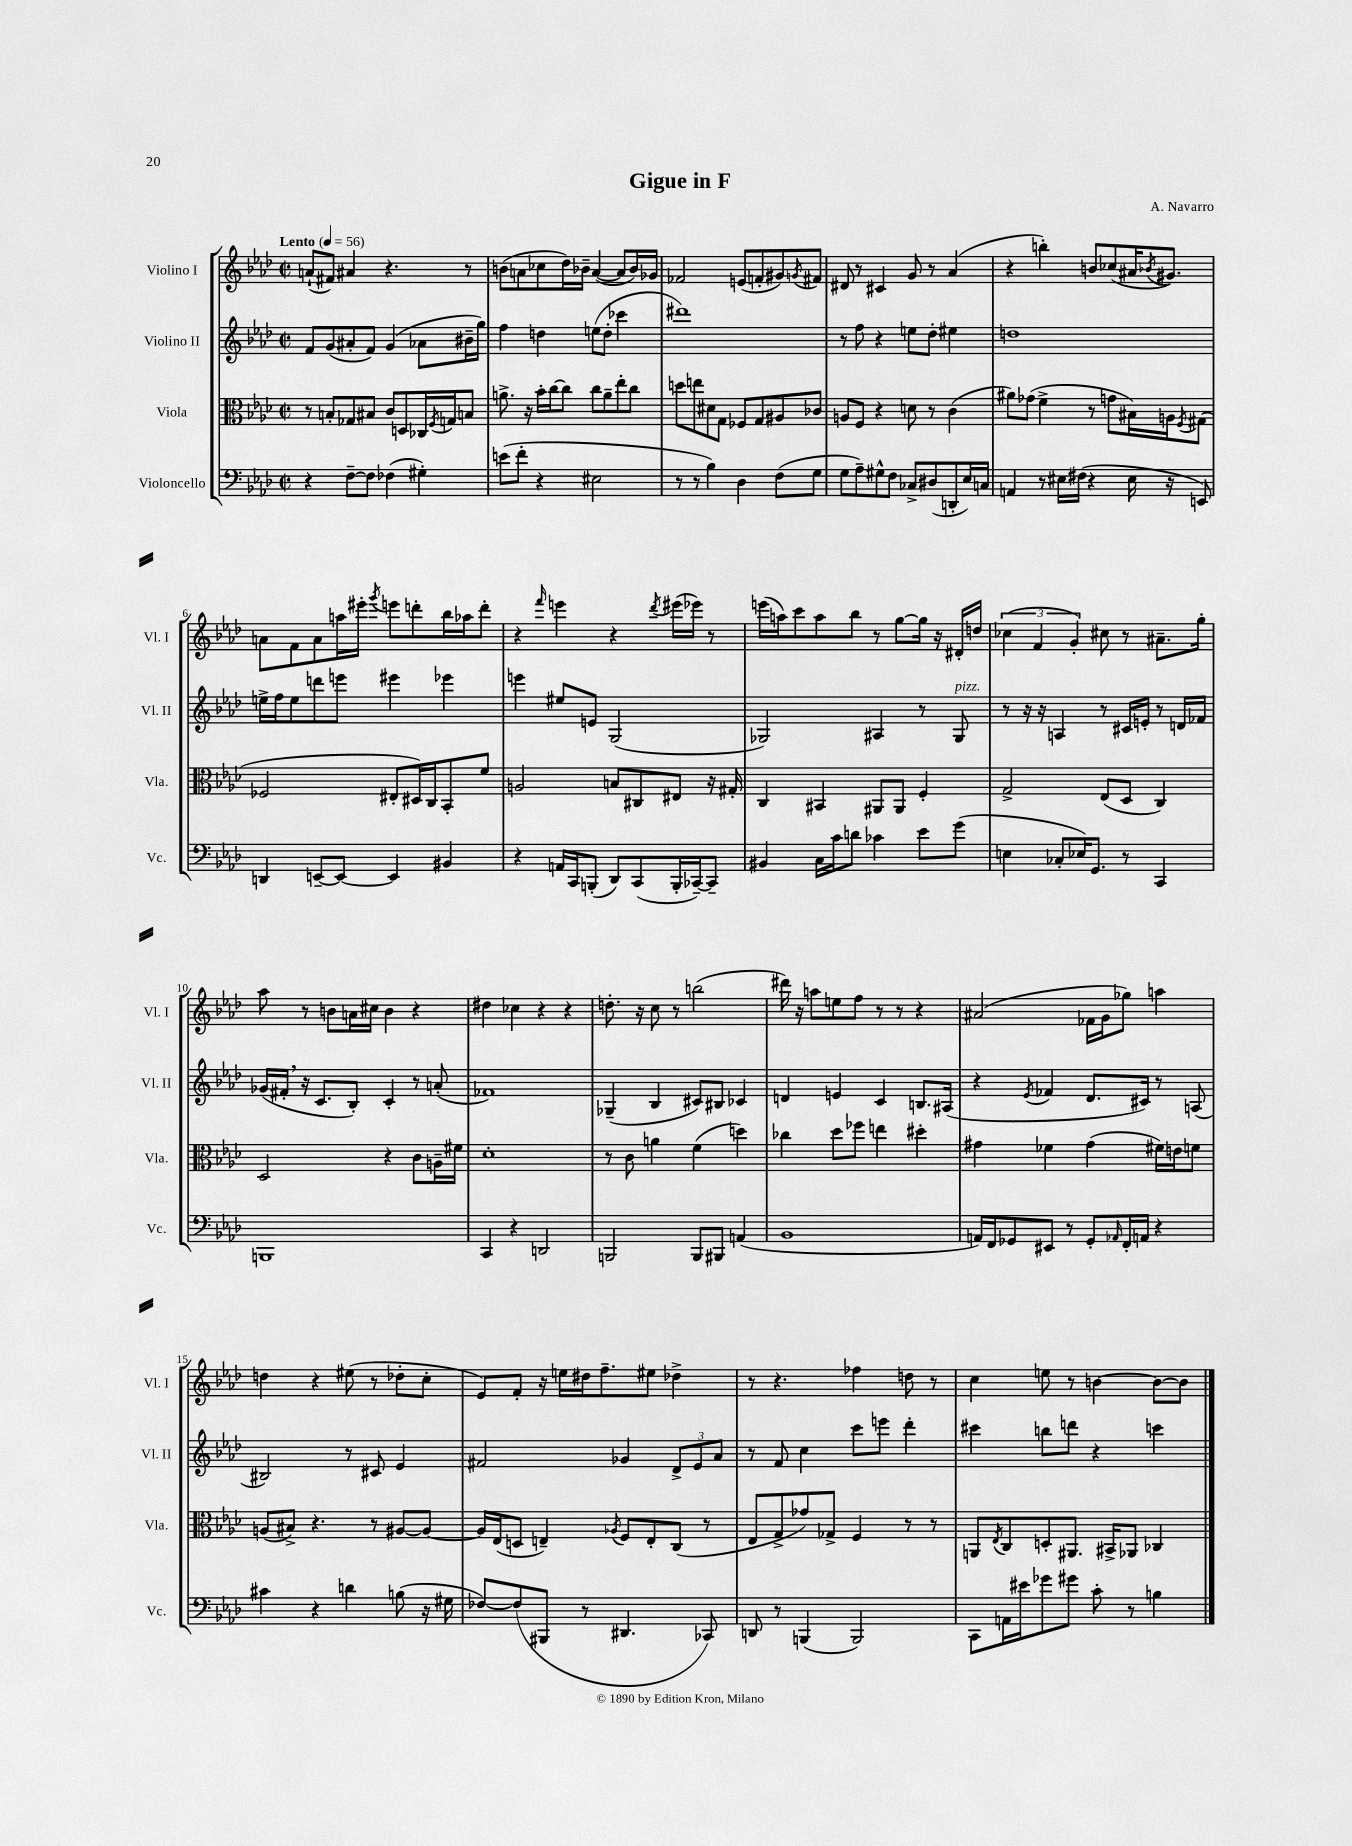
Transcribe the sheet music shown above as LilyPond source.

\header { title = "Gigue in F" composer = "A. Navarro" }
<<
\new StaffGroup <<
\new Staff = "s0" \with { instrumentName = "Violino I" shortInstrumentName = "Vl. I" } {
    \clef treble \key aes \major \defaultTimeSignature \time 2/2 \tempo "Lento" 4 = 56
    a'8-!( fis'8) ais'4 r4. r8 |
    b'8( a'8 ces''8 des''16) bes'16-- a'4~( a'8 bes'16) ges'16 |
    fes'2 e'8( f'8-. gis'8) \acciaccatura { g'8 } fis'8 |
    dis'8 r8 cis'4 g'8 r8 aes'4( |
    r4 b''4-.) b'8 ces''8( ais'16 \acciaccatura { bes'8 } gis'8.) |
    a'8 f'8 a'8 a''16 eis'''16-. \acciaccatura { g'''8 } e'''8 d'''8-. bes''16 aes''16 d'''8-. |
    r4 \grace { f'''16 } e'''4 r4 \acciaccatura { des'''8 } eis'''16( ees'''16) r8 |
    e'''16( a''16) c'''8 a''8 bes''8 r8 g''8~ g''16 r16 dis'16-. d''16 |
    \tuplet 3/2 { ces''4( f'4 g'4-.) } cis''8 r8 ais'8.-- g''16-. |
    aes''8 r8 b'8 a'16 cis''16 b'4 r4 |
    dis''4 ces''4 r4 r4 |
    d''8.-. r16 c''8 r8 b''2( |
    dis'''16) r16 a''8 e''8 f''8 r8 r8 r4 |
    ais'2( fes'16 g'16 ges''8) a''4 |
    d''4 r4 eis''8( r8 des''8-. c''8-. |
    ees'8) f'8-. r16 e''16 dis''16 f''8.-- eis''8 des''4-> |
    r8 r4. fes''4 d''8 r8 |
    c''4 e''8 r8 b'4~ b'8~ b'8 \bar "|." |
}
\new Staff = "s1" \with { instrumentName = "Violino II" shortInstrumentName = "Vl. II" } {
    \clef treble \key aes \major \defaultTimeSignature \time 2/2
    f'8 g'8( ais'8-. f'8) g'4( aes'8 bis'16-- g''16) |
    f''4 d''4 e''8( d''8-. ces'''4 |
    dis'''1) |
    r8 f''8 r4 e''8 des''8-. eis''4 |
    d''1 |
    e''16-> f''16 e''8 d'''8 e'''8 eis'''4 ees'''4 |
    e'''4 eis''8 e'8 g2( |
    ges2) ais4 r8 ges8^\markup { \italic "pizz." } |
    r8 r16 r16 a4 r8 cis'16 e'16-. r8 d'16 fes'16 |
    ges'16( fis'16-. \breathe r16 c'8. bes8-.) c'4-. r8 a'8-.( |
    fes'1) |
    ges4--( bes4 cis'8) bis8 ces'4 |
    d'4 e'4 c'4 b8. ais16( |
    r4 \acciaccatura { ees'8 } fes'4 des'8. cis'16) r8 a8( |
    bis2) r8 cis'8 ees'4 |
    fis'2 ges'4 \tuplet 3/2 { des'8-> ees'8 aes'8 } |
    r8 f'8 c''4 c'''8 e'''8 des'''4-. |
    cis'''4 b''8 d'''8 r4 c'''4 \bar "|." |
}
\new Staff = "s2" \with { instrumentName = "Viola" shortInstrumentName = "Vla." } {
    \clef alto \key aes \major \defaultTimeSignature \time 2/2
    r8 b8-. ges8 bis8 c'8 d8 ces16 \acciaccatura { f8 } g16 b8 |
    a'8.-> r16 bes'16-. c''16~ c''8 c''8 a'8-- ees''8-. c''8 |
    d''8 e''8 dis'8 g8 fes8 g8 ais8 ces'8 |
    a8 f8 r4 d'8 r8 c'4( |
    ais'8) ges'8( f'4-> r8 g'8 bis16) a16 \acciaccatura { f8 } gis8( |
    fes2 eis8-. dis16) c16 bes,8-. f'8 |
    a2 b8 cis8 eis8 r16 gis16-. |
    c4 bis,4 ais,8 ais,8 f4-. |
    g2-> ees8( des8 c4) |
    des2 r4 c'8 a16-- fis'16 |
    des'1-. |
    r8 c'8 a'4 f'4( d''4) |
    ces''4 des''8 fes''8 e''4 dis''4-. |
    gis'4 fes'4 gis'4( fis'16) e'16 f'8 |
    a8( bis8->) r4. r8 ais8~ ais8~ |
    ais16 ees16( d8 e4--) \acciaccatura { aes8 } f8 e8-. c8( r8 |
    ees8 g8-> ges'8) ges8-> f4 r8 r8 |
    a,8 \acciaccatura { ees8 } c8 d8-. ais,8. bis,16-> aes,8 ces4 \bar "|." |
}
\new Staff = "s3" \with { instrumentName = "Violoncello" shortInstrumentName = "Vc." } {
    \clef bass \key aes \major \defaultTimeSignature \time 2/2
    r4 f8~-- f8 fes4( gis4-.) |
    e'8( f'8-. r4 eis2 |
    r8 r8 bes4) des4 f8( g8 |
    g8 aes8--) gis8-^ f8 ces8-> dis8( d,8-. ees16) c16 |
    a,4 r8 eis16 fis16( r4 eis16 r16 e,8) |
    d,4 e,8~-- e,8~ e,4 bis,4 |
    r4 a,16 c,16 b,,8-.( des,8) c,8( b,,16-. ces,16~--) ces,8-- |
    bis,4 c16 c'16 d'8 ces'4 ees'8 g'8( |
    e4 ces8-. ees16) g,8. r8 c,4 |
    b,,1 |
    c,4 r4 d,2 |
    b,,2 b,,8 bis,,8 a,4( |
    bes,1 |
    a,16) f,16 ges,8 eis,8 r8 ges,8-. \grace { aes,16 } f,16-. a,16 r4 |
    cis'4 r4 d'4 b8( r16 gis16 |
    fes8~) fes8( bis,,8 r8 dis,4. ces,8) |
    d,8 r8 b,,4( b,,2) |
    c,8 a,16 eis'16 ges'8 gis'8 c'8-. r8 b4 \bar "|." |
}
>>
>>
